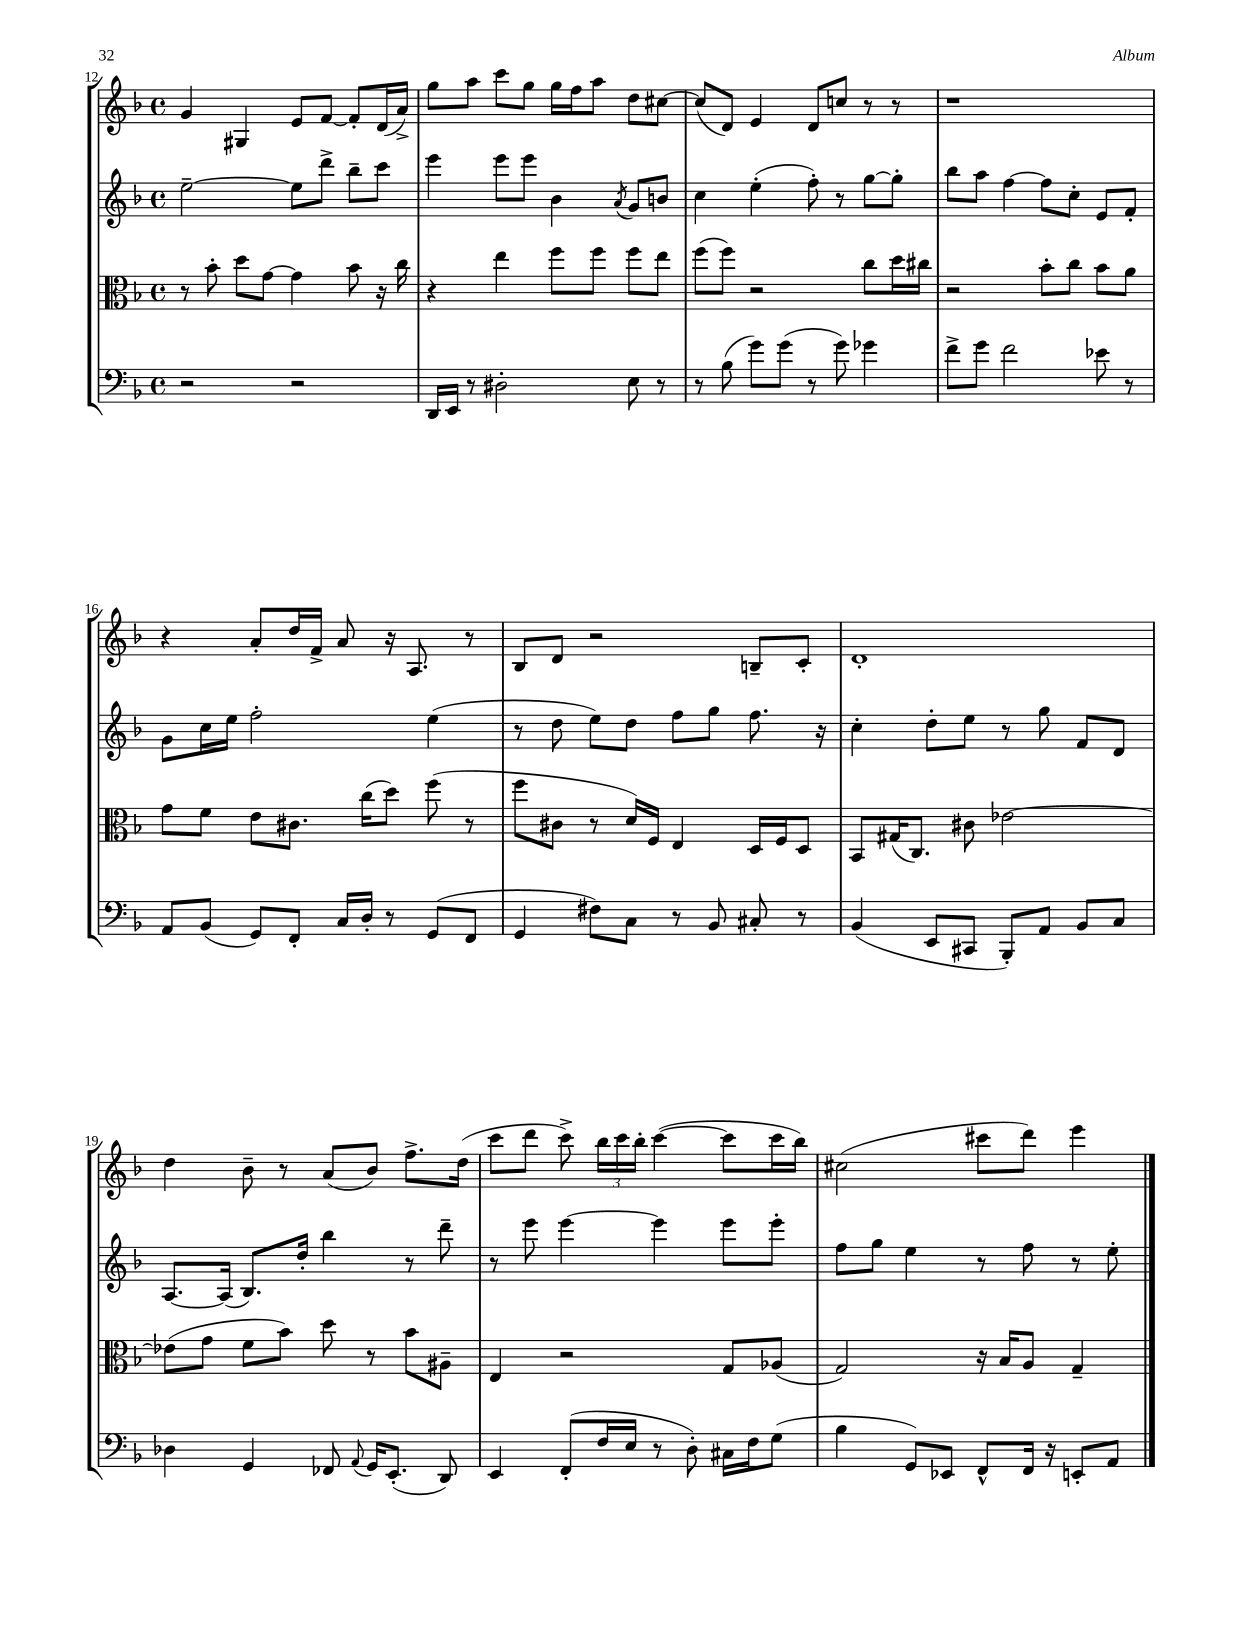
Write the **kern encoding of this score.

**kern	**kern	**kern	**kern
*part4	*part3	*part2	*part1
*staff4	*staff3	*staff2	*staff1
*clefF4	*clefC3	*clefG2	*clefG2
*k[b-]	*k[b-]	*k[b-]	*k[b-]
*M4/4	*M4/4	*M4/4	*M4/4
*met(c)	*met(c)	*met(c)	*met(c)
=12	=12	=12	=12
2r	8r	[2ee~\	4g/
.	8b-'\	.	.
.	8dd\L	.	4G#X/
.	[8g\J	.	.
2r	4g\]	8ee\L]	8e/L
.	.	8ddd^\J	[8f/J
.	8b-\	8bb-~\L	8f'/L]
.	16r	8ccc\J	(16d/L
.	16cc\	.	16a^/JJ)
=13	=13	=13	=13
16DD/LL	4r	4eee\	8gg\L
16EE/JJ	.	.	.
8r	.	.	8aa\J
2D#X'\	4ee\	8eee\L	8ccc\L
.	.	8eee\J	8gg\J
.	8ff\L	4b-\	16gg\LL
.	.	.	16ff\J
.	8ff\J	.	8aa\J
.	.	8qa/	.
8E\	8ff\L	8g/L	8dd\L
8r	8ee\J	8bn/J	[8cc#X\J
=14	=14	=14	=14
8r	(8ff\L	4cc\	(8cc#/L]
(8B-\	8ff\J)	.	8d/J)
8g\L)	2r	(4ee'\	4e/
(8g\J	.	.	.
8r	.	8ff'\)	8d/L
8g\)	.	8r	8ccn/J
4g-X\	8cc\L	[8gg\L	8r
.	16dd\L	8gg'\J]	8r
.	16cc#X\JJ	.	.
=15	=15	=15	=15
8f^\L	2r	8bb-\L	1r
8g\J	.	8aa\J	.
2f\	.	[4ff\	.
.	8b-'\L	8ff\L]	.
.	8cc\J	8cc'\J	.
8e-X\	8b-\L	8e/L	.
8r	8a\J	8f'/J	.
!!LO:LB:g=z
=16	=16	=16	=16
8AA/L	8g\L	8g\L	4r
(8BB-/J	8f\J	16cc\L	.
.	.	16ee\JJ	.
8GG/L)	8e\L	2ff'\	8a'/L
8FF'/J	8.c#X\J	.	16dd/L
.	.	.	16f^/JJ
16C/LL	.	.	8a/
16D'/JJ	(16cc\KL	.	.
8r	8dd\J)	.	16r
.	.	.	8.A/
(8GG/L	(8ff\	(4ee\	.
8FF/J	8r	.	8r
=17	=17	=17	=17
4GG/	8ff\L	8r	8B-/L
.	8c#X\J	8dd\	8d/J
8F#X\L)	8r	8ee\L)	2r
8C\J	16d/LL)	8dd\J	.
.	16F/JJ	.	.
8r	4E/	8ff\L	.
8BB-/	.	8gg\J	.
8C#X'/	16D/LL	8.ff\	8Bn~/L
.	16F/J	.	.
8r	8D/J	.	8c'/J
.	.	16r	.
=18	=18	=18	=18
(4BB-/	8BB-/L	4cc'\	1d'
.	(16G#X/K	.	.
.	8.C/J)	.	.
8EE/L	.	8dd'\L	.
8CC#X/J	8c#X\	8ee\J	.
8BBB-'/L)	[2e-X\	8r	.
8AA/J	.	8gg\	.
8BB-/L	.	8f/L	.
8C/J	.	8d/J	.
!!LO:LB:g=z
=19	=19	=19	=19
4D-X\	(8e-X\L]	[8.A/L	4dd\
.	8g\J	.	.
.	.	(16A/Jk]	.
4GG/	8f\L	8.B-/L)	8b-~\
.	8b-\J)	.	8r
.	.	16dd'/Jk	.
8FF-X/	8dd\	4bb-\	(8a/L
8qqAA/	.	.	.
16GG/KL	8r	.	8b-/J)
(8.EE'/J	.	.	.
.	8b-\L	8r	8.ff^\L
8DD/)	8A#X~\J	8ddd~\	.
.	.	.	(16dd\Jk
=20	=20	=20	=20
4EE/	4E/	8r	8ccc\L
.	.	8eee\	8ddd\J
(8FF'/L	2r	[4eee\	8ccc^\)
16F/L	.	.	24bb-\LL
.	.	.	24ccc\
16E/JJ	.	.	.
.	.	.	24bb-'\JJ
8r	.	4eee\]	([4ccc\
8D'\)	.	.	.
16C#X\LL	8G/L	8eee\L	8ccc\L]
16F\J	.	.	.
(8G\J	(8A-X/J	8eee'\J	16ccc\L
.	.	.	16bb-\JJ)
=21	=21	=21	=21
4B-\	2G/)	8ff\L	(2cc#X\
.	.	8gg\J	.
8GG/L)	.	4ee\	.
8EE-X/J	.	.	.
8FF^^/L	16r	8r	8ccc#X\L
.	16B-/KL	.	.
16FF/Jk	8A/J	8ff\	8ddd\J)
16r	.	.	.
8EEn'/L	4G~/	8r	4eee\
8AA/J	.	8ee'\	.
==	==	==	==
*-	*-	*-	*-
